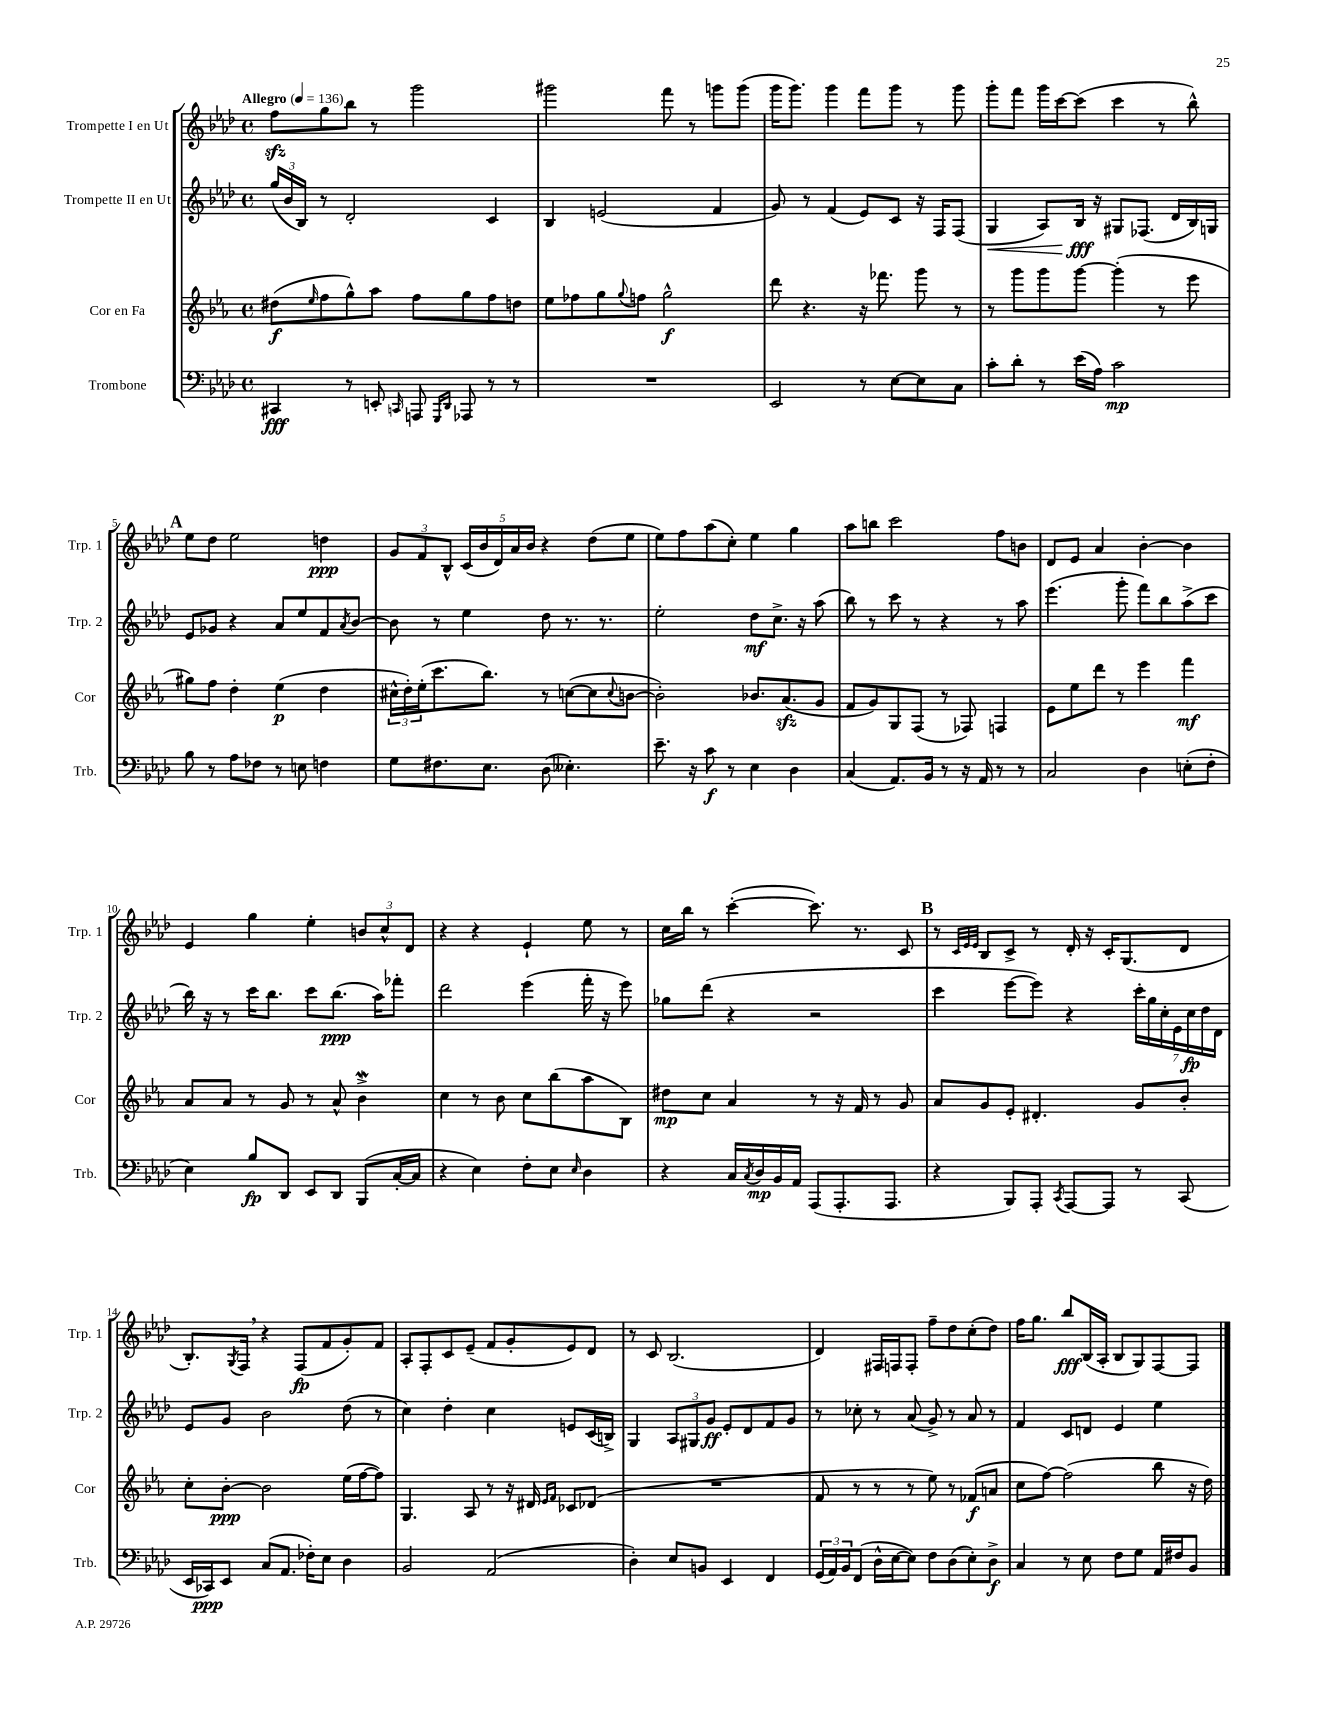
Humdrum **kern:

**kern	**dynam	**kern	**dynam	**kern	**dynam	**kern	**dynam
*part4	*part4	*part3	*part3	*part2	*part2	*part1	*part1
*staff4	*staff4	*staff3	*staff3	*staff2	*staff2	*staff1	*staff1
*I"Trombone	*	*I"Cor en Fa	*	*I"Trompette II en Ut	*	*I"Trompette I en Ut	*
*I'Trb.	*	*I'Cor	*	*I'Trp. 2	*	*I'Trp. 1	*
*clefF4	*	*clefG2	*	*clefG2	*	*clefG2	*
*k[b-e-a-d-]	*	*k[b-e-a-]	*	*k[b-e-a-d-]	*	*k[b-e-a-d-]	*
*M4/4	*	*M4/4	*	*M4/4	*	*M4/4	*
*met(c)	*	*met(c)	*	*met(c)	*	*met(c)	*
*MM136	*	*MM136	*	*MM136	*	*MM136	*
=1	=1	=1	=1	=1	=1	=1	=1
!	!	!	!	!	!	!LO:TX:a:B:t=Allegro	!
4CC#X/	fff	(8dd#X\L	f	(24gg/LL	.	8ffzz\L	.
.	.	.	.	24b-/	.	.	.
.	.	.	.	24B-/JJ)	.	.	.
.	.	16qqee-/	.	.	.	.	.
.	.	8ff\	.	8r	.	8gg\	.
8r	.	8gg^^\)	.	2d-'/	.	8bb-\J	.
8EEn'/	.	8aa-\J	.	.	.	8r	.
16qqCCn/	.	.	.	.	.	.	.
8AAAn/	.	8ff\L	.	.	.	2ggg\	.
16qqGGG/LL	.	.	.	.	.	.	.
16qqDD-/JJ	.	.	.	.	.	.	.
8AAA-X/	.	8gg\	.	.	.	.	.
8r	.	8ff\	.	4c/	.	.	.
8r	.	8ddn\J	.	.	.	.	.
=2	=2	=2	=2	=2	=2	=2	=2
1r	.	8ee-\L	.	4B-/	.	2ggg#X\	.
.	.	8ff-X\	.	.	.	.	.
.	.	8gg\	.	(2en/	.	.	.
.	.	8qqgg/	.	.	.	.	.
.	.	8ffn\J	.	.	.	.	.
.	.	2gg^^\	f	.	.	8fff\	.
.	.	.	.	.	.	8r	.
.	.	.	.	4f/	.	8gggn\L	.
.	.	.	.	.	.	(8ggg\J	.
=3	=3	=3	=3	=3	=3	=3	=3
2EE-/	.	8ddd\	.	8g/)	.	16ggg\KL	.
.	.	.	.	.	.	8.ggg\J)	.
.	.	4.r	.	8r	.	.	.
.	.	.	.	(4f/	.	4ggg\	.
8r	.	16r	.	8e-/L)	.	8fff\L	.
.	.	8.fff-X\	.	.	.	.	.
[8E-\L	.	.	.	8c/J	.	8ggg\J	.
8E-\]	.	8ggg\	.	16r	.	8r	.
.	.	.	.	16F/KL	.	.	.
8C\J	.	8r	.	(8F/J	.	8ggg\	.
=4	=4	=4	=4	=4	=4	=4	=4
!	!	!	!	!	!LO:HP:b	!	!
8c'\L	.	8r	.	4G/	<	8ggg'\L	.
8d-'\J	.	8ggg\L	.	.	.	8fff\J	.
8r	.	8ggg\	.	8A-/L)	.	16ggg\LL	.
.	.	.	.	.	.	[16ccc\J	.
(16e-\LL	.	[8ggg\J	.	16B-/Jk	fff	(8ccc\J]	.
16A-\JJ)	.	.	.	16r	[	.	.
2c\	mp	(4ggg'\]	.	8G#X/L	.	4ccc\	.
.	.	.	.	(8.F-X/J	.	.	.
.	.	8r	.	.	.	8r	.
.	.	.	.	16d-/LL	.	.	.
.	.	8eee-\	.	16B-/)	.	8bb-^^\)	.
.	.	.	.	16Gn/JJ	.	.	.
!!LO:LB:g=z
!!LO:REH:place=s1:t=A
=5	=5	=5	=5	=5	=5	=5	=5
8B-\	.	8gg#X\L)	.	8e-/L	.	8ee-\L	.
8r	.	8ff\J	.	8g-X/J	.	8dd-\J	.
8A-\L	.	4dd'\	.	4r	.	2ee-\	.
8F-X\J	.	.	.	.	.	.	.
8r	.	(4ee-\	p	8a-/L	.	.	.
8En\	.	.	.	8ee-/	.	.	.
4Fn\	.	4dd\	.	8f/	.	4ddn\	ppp
.	.	.	.	8qa-/	.	.	.
.	.	.	.	[8b-/J	.	.	.
=6	=6	=6	=6	=6	=6	=6	=6
8G\L	.	24cc#X^^\LL	.	8b-\]	.	12g/L	.
.	.	24dd'\)	.	.	.	.	.
.	.	(24ee-'\J	.	.	.	12f/	.
8.F#X\	.	8.ccc\	.	8r	.	.	.
.	.	.	.	.	.	12B-^^/J	.
.	.	.	.	4ee-\	.	(20c/LL	.
.	.	.	.	.	.	20b-/	.
8.E-\J	.	8.bb-\J)	.	.	.	.	.
.	.	.	.	.	.	20d-/)	.
.	.	.	.	.	.	20a-/	.
.	.	.	.	.	.	20b-/JJ	.
(8D-\	.	8r	.	8dd-\	.	4r	.
4.E--X'\)	.	([8ccn\L	.	8.r	.	.	.
.	.	8cc\]	.	.	.	(8dd-\L	.
.	.	.	.	8.r	.	.	.
.	.	8qqcc/	.	.	.	.	.
.	.	[8bn\J	.	.	.	8ee-\J	.
=7	=7	=7	=7	=7	=7	=7	=7
8.e-~\	.	2b'\])	.	2ee-'\	.	8ee-\L)	.
.	.	.	.	.	.	8ff\	.
16r	.	.	.	.	.	.	.
8c\	f	.	.	.	.	(8aa-\	.
8r	.	.	.	.	.	8cc'\J)	.
4E-\	.	8.b-X/L	.	8dd-\L	mf	4ee-\	.
.	.	.	.	8.cc^\J	.	.	.
.	.	(8.a-zz/	.	.	.	.	.
4D-\	.	.	.	.	.	4gg\	.
.	.	.	.	16r	.	.	.
.	.	8g/J	.	(8aa-\	.	.	.
=8	=8	=8	=8	=8	=8	=8	=8
(4C/	.	8f/L	.	8bb-\)	.	8aa-\L	.
.	.	8g/)	.	8r	.	8bbn\J	.
8.AA-/L)	.	8G/	.	8ccc\	.	2ccc\	.
.	.	(8F/J	.	8r	.	.	.
16BB-/Jk	.	.	.	.	.	.	.
8r	.	8r	.	4r	.	.	.
16r	.	8F-X/)	.	.	.	.	.
16AA-/	.	.	.	.	.	.	.
8r	.	4Fn/	.	8r	.	8ff\L	.
8r	.	.	.	8aa-\	.	8bn\J	.
=9	=9	=9	=9	=9	=9	=9	=9
2C/	.	8e-\L	.	(4.eee-\	.	8d-/L	.
.	.	8ee-\	.	.	.	8e-/J	.
.	.	8ddd\J	.	.	.	4a-/	.
.	.	8r	.	8ggg'\	.	.	.
4D-\	.	4eee-\	.	8fff\L)	.	[4b-'\	.
.	.	.	.	8bb-\	.	.	.
(8En'\L	.	4fff\	mf	(8aa-^\	.	4b-\]	.
8F'\J	.	.	.	8ccc\J	.	.	.
!!LO:LB:g=z
=10	=10	=10	=10	=10	=10	=10	=10
4E-\)	.	8a-/L	.	16bb-\)	.	4e-/	.
.	.	.	.	16r	.	.	.
.	.	8a-/J	.	8r	.	.	.
8B-/L	fp	8r	.	16ccc\KL	.	4gg\	.
.	.	.	.	8.bb-\J	.	.	.
8DD-/J	.	8g/	.	.	.	.	.
8EE-/L	.	8r	.	8ccc\L	.	4ee-'\	.
8DD-/J	.	8a-^^/	.	(8.bb-\J	ppp	.	.
(8BBB-/L	.	4b-W^\	.	.	.	12bn/L	.
.	.	.	.	16aa-\KL)	.	.	.
.	.	.	.	.	.	12cc^^/	.
[16C'/L	.	.	.	8fff-X'\J	.	.	.
.	.	.	.	.	.	12d-/J	.
16C/JJ]	.	.	.	.	.	.	.
=11	=11	=11	=11	=11	=11	=11	=11
4r	.	4cc\	.	2ddd-\	.	4r	.
4E-\)	.	8r	.	.	.	4r	.
.	.	8b-\	.	.	.	.	.
8F'\L	.	8cc\L	.	(4eee-\	.	4e-`/	.
8E-\J	.	(8bb-\	.	.	.	.	.
16qqE-/	.	.	.	.	.	.	.
4D-\	.	8aa-\	.	16fff'\	.	8ee-\	.
.	.	.	.	16r	.	.	.
.	.	8B-\J)	.	8eee-\)	.	8r	.
=12	=12	=12	=12	=12	=12	=12	=12
4r	.	8dd#X\L	mp	8gg-X\L	.	16cc\LL	.
.	.	.	.	.	.	16bb-\JJ	.
.	.	8cc\J	.	(8ddd-\J	.	8r	.
16C/LL	.	4a-/	.	4r	.	([4ccc'\	.
8qC/	.	.	.	.	.	.	.
16D-/	mp	.	.	.	.	.	.
16BB-/	.	.	.	.	.	.	.
16AA-/JJ	.	.	.	.	.	.	.
(8AAA-/L	.	8r	.	2r	.	8.ccc\])	.
8.AAA-'/	.	16r	.	.	.	.	.
.	.	16f/	.	.	.	8.r	.
.	.	8r	.	.	.	.	.
8.AAA-/J	.	.	.	.	.	.	.
.	.	8g/	.	.	.	8c/	.
!!LO:REH:place=s1:t=B
=13	=13	=13	=13	=13	=13	=13	=13
4r	.	8a-/L	.	4ccc\	.	8r	.
.	.	.	.	.	.	32qqc/LLL	.
.	.	.	.	.	.	32qqe-/	.
.	.	.	.	.	.	32qqe-/JJJ	.
.	.	8g/	.	.	.	8B-/L	.
8BBB-/L)	.	8e-'/J	.	[8eee-\L	.	8c^/J	.
8AAA-'/J	.	4.d#X'/	.	8eee-\J])	.	8r	.
8qCC/	.	.	.	.	.	.	.
[8AAA-/L	.	.	.	4r	.	16d-'/	.
.	.	.	.	.	.	16r	.
8AAA-/J]	.	.	.	.	.	16c'/KL	.
.	.	.	.	.	.	(8.G/	.
8r	.	8g/L	.	28ccc'\LL	.	.	.
.	.	.	.	28gg\	.	.	.
.	.	.	.	28cc'\	.	.	.
.	.	.	.	28e-\	.	.	.
(8CC/	.	8b-'/J	.	.	.	8d-/J	.
.	.	.	.	28cc\	fp	.	.
.	.	.	.	28dd-\	.	.	.
.	.	.	.	28d-\JJ	.	.	.
!!LO:LB:g=z
=14	=14	=14	=14	=14	=14	=14	=14
16EE-/LL	.	8cc'\L	.	8e-/L	.	8.B-'/L)	.
16CC-X/J)	ppp	.	.	.	.	.	.
8EE-/J	.	[8b-'\J	ppp	8g/J	.	.	.
.	.	.	.	.	.	8qG/	.
.	.	.	.	.	.	16F,/Jk	.
(8C/L	.	2b-\]	.	2b-\	.	4r	.
8.AA-/J	.	.	.	.	.	.	.
.	.	.	.	.	.	(8F/L	fp
16F-X'\KL)	.	.	.	.	.	.	.
8E-\J	.	.	.	.	.	8f/	.
4D-\	.	(16ee-\LL	.	(8dd-\	.	8g'/)	.
.	.	[16ff\J	.	.	.	.	.
.	.	8ff\J])	.	8r	.	8f/J	.
=15	=15	=15	=15	=15	=15	=15	=15
2BB-/	.	4.G/	.	4cc\)	.	8A-'/L	.
.	.	.	.	.	.	8F'/	.
.	.	.	.	4dd-'\	.	8c/	.
.	.	8A-/	.	.	.	(8e-~/J	.
(2AA-/	.	8r	.	4cc\	.	8f/L	.
.	.	16r	.	.	.	8g'/	.
.	.	16d#X/	.	.	.	.	.
.	.	16qqe-/LL	.	.	.	.	.
.	.	16qqf/JJ	.	.	.	.	.
.	.	8c-X/L	.	8en/L	.	8e-/)	.
.	.	(8d-X/J	.	(16c/L	.	8d-/J	.
.	.	.	.	16Bn^/JJ)	.	.	.
=16	=16	=16	=16	=16	=16	=16	=16
4D-'\)	.	1r	.	4G/	.	8r	.
.	.	.	.	.	.	8c/	.
8E-/L	.	.	.	12A-/L	.	(2.B-/	.
.	.	.	.	12G#X/	.	.	.
8BBn/J	.	.	.	.	.	.	.
.	.	.	.	12g/J	ff	.	.
4EE-/	.	.	.	8e-'/L	.	.	.
.	.	.	.	8d-/	.	.	.
4FF/	.	.	.	8f/	.	.	.
.	.	.	.	8g/J	.	.	.
=17	=17	=17	=17	=17	=17	=17	=17
(24GG/LL	.	8f/	.	8r	.	4d-/)	.
24AA-/)	.	.	.	.	.	.	.
24BB-/J	.	.	.	.	.	.	.
(8FF/J	.	8r	.	8cc-X'\	.	.	.
16D-^^\LL	.	8r	.	8r	.	16F#X/LL	.
[16E-\J	.	.	.	.	.	16Fn/J	.
8E-\J])	.	8r	.	(8a-/	.	8F'/J	.
8F\L	.	8ee-\)	.	8g^/)	.	8ff~\L	.
(8D-\	.	8r	.	8r	.	8dd-\	.
8E-'\)	.	(8f-X/L	f	8a-/	.	(8cc'\	.
8D-^\J	f	8an/J	.	8r	.	8dd-\J)	.
=18	=18	=18	=18	=18	=18	=18	=18
4C/	.	8cc\L	.	4f/	.	16ff\KL	.
.	.	.	.	.	.	8.gg\J	.
.	.	[8ff\J)	.	.	.	.	.
8r	.	(2ff\]	.	8c/L	.	8bb-/L	fff
8E-\	.	.	.	8dn/J	.	(16B-/L	.
.	.	.	.	.	.	16A-'/JJ	.
8F\L	.	.	.	4e-/	.	8B-/L	.
8G\J	.	.	.	.	.	8G/)	.
16AA-/LL	.	8bb-\	.	4ee-\	.	[8F/	.
16F#X/J	.	.	.	.	.	.	.
8BB-/J	.	16r	.	.	.	8F/J]	.
.	.	16dd\)	.	.	.	.	.
==	==	==	==	==	==	==	==
*-	*-	*-	*-	*-	*-	*-	*-
